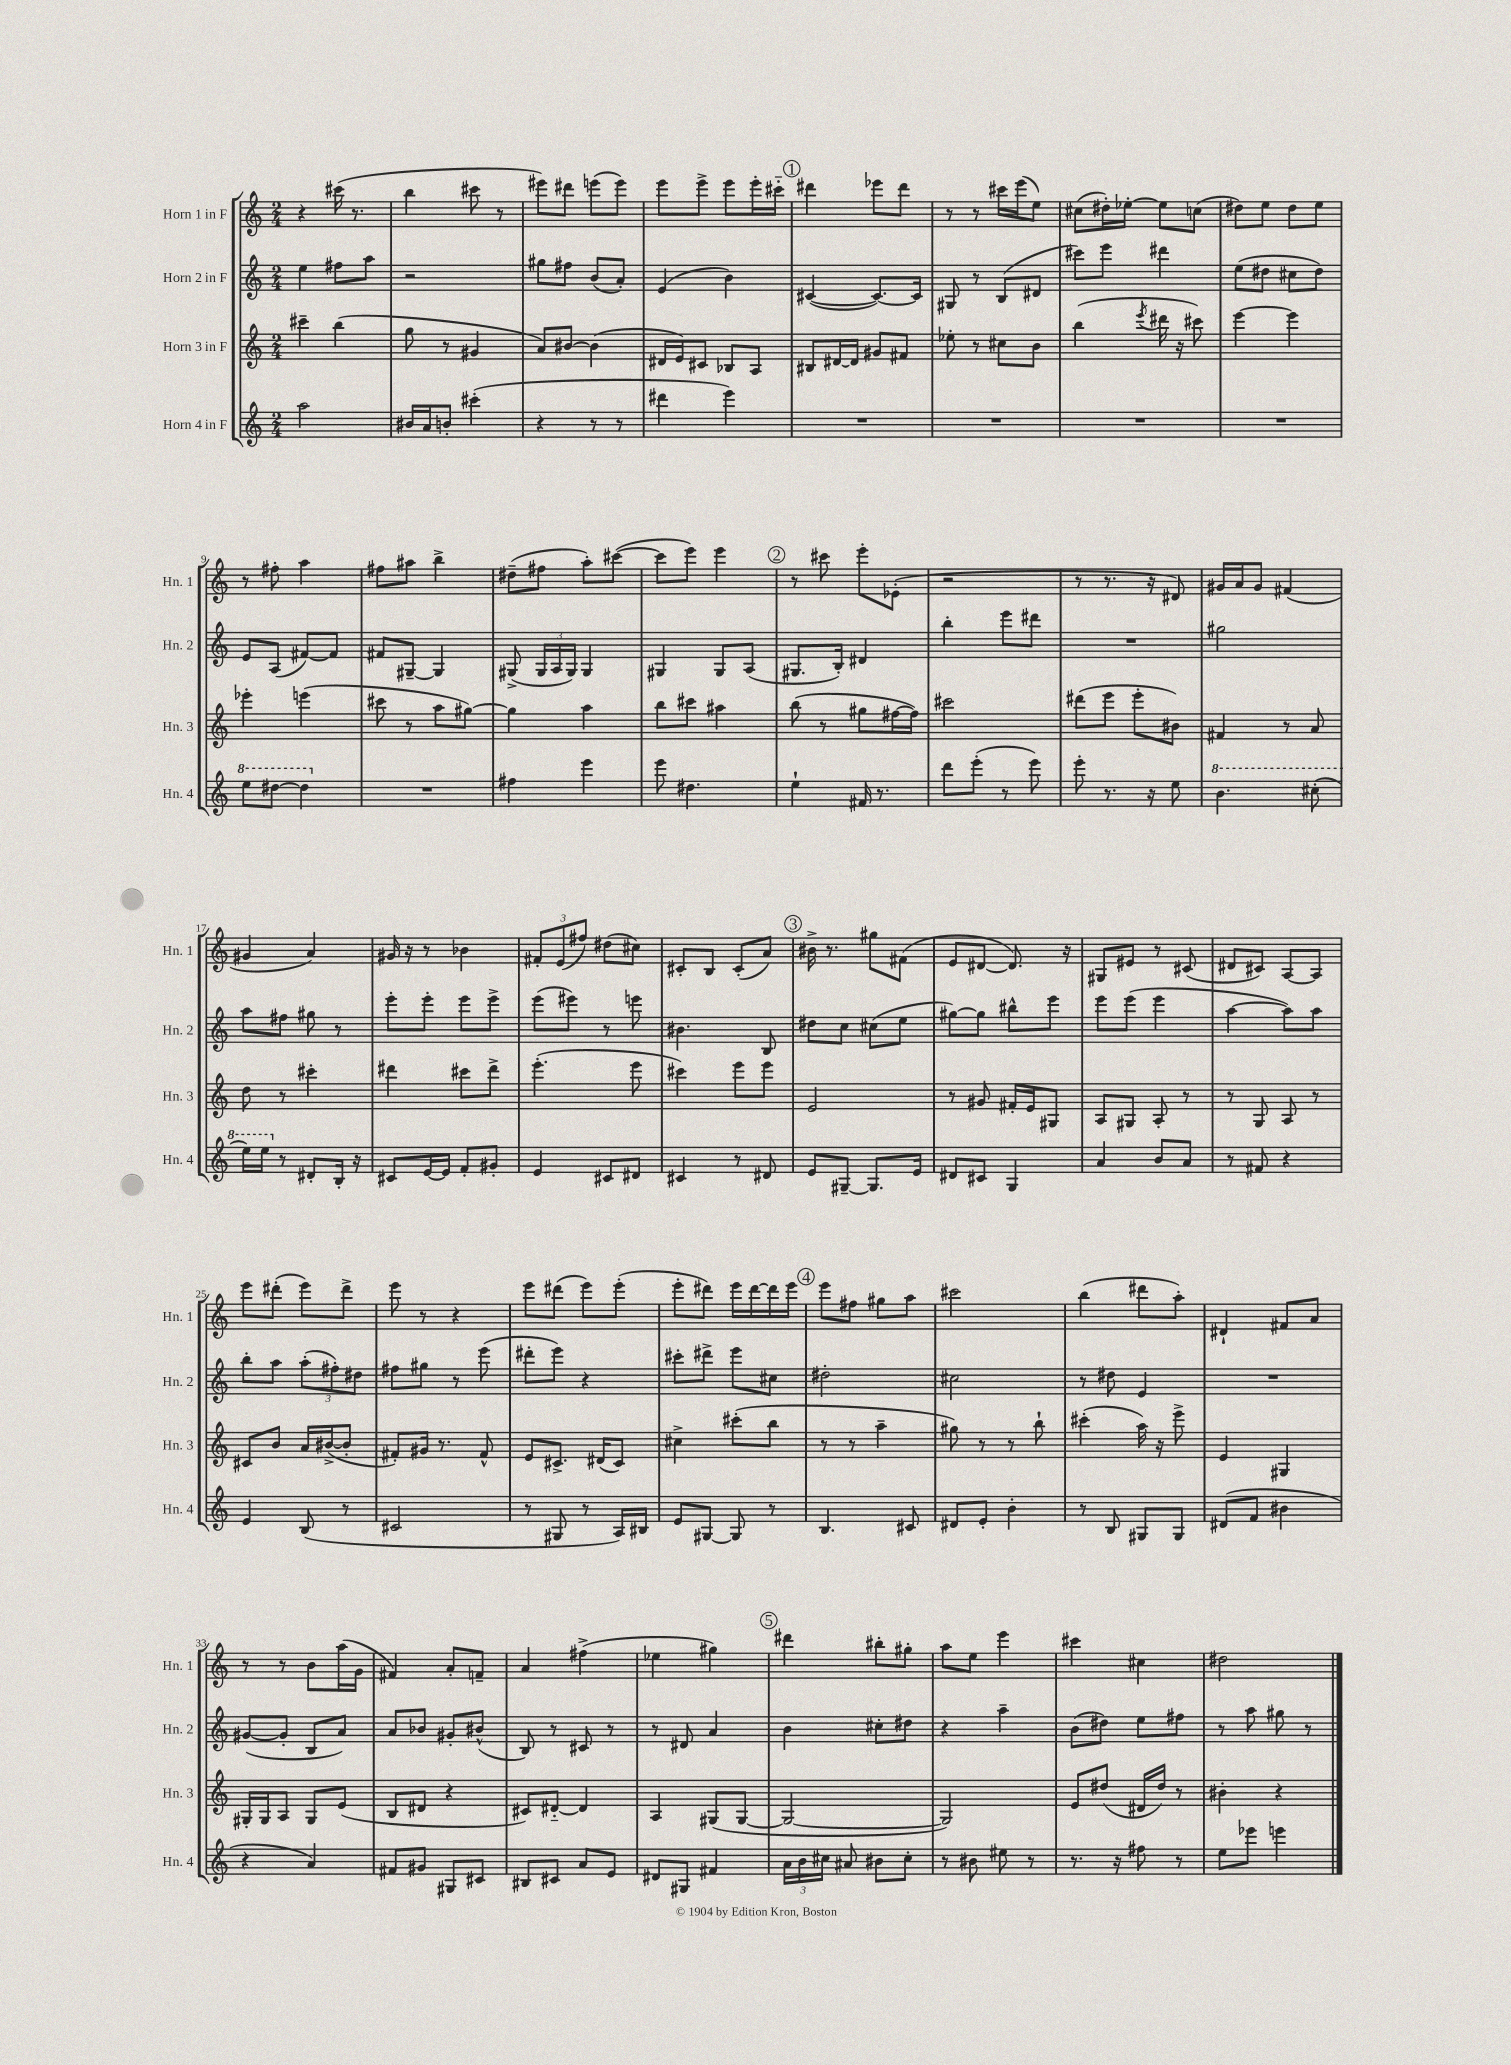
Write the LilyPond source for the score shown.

<<
\new StaffGroup <<
\new Staff = "s0" \with { instrumentName = "Horn 1 in F" shortInstrumentName = "Hn. 1" } {
    \clef treble \key c \major \numericTimeSignature \time 2/4
    \autoBeamOff r4 cis'''16( r8. |
    b''4 cis'''8 r8 |
    eis'''8[) dis'''8] e'''8[( e'''8]) |
    e'''8[ e'''8]-> e'''8[ e'''16-. cis'''16]-_ |
    \mark \markup { \circle "1" } dis'''4 ees'''8[ dis'''8] |
    r8 r8 cis'''16[ e'''16( e''8]) |
    cis''8[( dis''16-.) ees''16]~-. ees''8[ c''8]( |
    dis''8[) e''8] dis''8[ e''8] |
    r8 fis''8-. a''4 |
    fis''8[ ais''8] b''4-> |
    dis''8[--( fis''8] a''8[-.) cis'''8]~( |
    cis'''8[ e'''8]) e'''4 |
    \mark \markup { \circle "2" } r8 cis'''8 e'''8[-. ees'8]-.( |
    r2 |
    r8 r8. r16 dis'8) |
    gis'16[ a'16 gis'8] fis'4( |
    gis'4 a'4) |
    gis'16 r16 r8 bes'4 |
    \tuplet 3/2 { fis'8[-. e'8( fis''8]) } dis''8[( cis''8]) |
    cis'8[-. b8] cis'8[-.( a'8]) |
    \mark \markup { \circle "3" } bis'16-> r8. gis''8[ fis'8]( |
    e'8[ dis'8]~ dis'8.) r16 |
    gis8[ eis'8] r8 cis'8( |
    dis'8[ cis'8]) a8[~ a8] |
    e'''8[ dis'''8]-.( e'''8[) dis'''8]-> |
    e'''8 r8 r4 |
    e'''8[ dis'''8]( e'''8[) e'''8]-.( |
    e'''8[-. dis'''8]) e'''16[ dis'''16~ dis'''16 e'''16] |
    \mark \markup { \circle "4" } e'''8[ fis''8] gis''8[ a''8] |
    cis'''2 |
    b''4( dis'''8[ a''8]-.) |
    dis'4-! fis'8[ a'8] |
    r8 r8 b'8[ a''16( g'16] |
    fis'4) a'8[-. f'8]-- |
    a'4 fis''4->( |
    ees''4 gis''4) |
    \mark \markup { \circle "5" } dis'''4 bis''8[-. gis''8]-. |
    a''8[ e''8] e'''4 |
    cis'''4 cis''4 |
    dis''2 \bar "|." |
}
\new Staff = "s1" \with { instrumentName = "Horn 2 in F" shortInstrumentName = "Hn. 2" } {
    \clef treble \key c \major \numericTimeSignature \time 2/4
    \autoBeamOff e''4 fis''8[ a''8] |
    r2 |
    gis''8[ fis''8] b'8[( a'8]-.) |
    e'4( b'4) |
    \mark \markup { \circle "1" } cis'4~( cis'8.[~) cis'16] |
    gis8 r8 b8[( dis'8] |
    cis'''8[) e'''8] dis'''4 |
    e''8[( dis''8] cis''8[ dis''8]) |
    e'8[ a8]( fis'8[~) fis'8] |
    fis'8[ gis8]~-- gis4 |
    gis8->( \tuplet 3/2 { gis16[ a16 gis16]) } gis4 |
    gis4 gis8[ a8]( |
    \mark \markup { \circle "2" } gis8.[ b16]-.) dis'4 |
    b''4-. e'''8[ dis'''8] |
    R2 |
    gis''2 |
    a''8[ fis''8] gis''8 r8 |
    e'''8[-. e'''8]-. e'''8[ e'''8]-> |
    e'''8[( eis'''8]) r8 e'''8 |
    bis'4. b8 |
    \mark \markup { \circle "3" } dis''8[ c''8] cis''8[( e''8] |
    gis''8[~) gis''8] bis''8[-^ e'''8] |
    e'''8[ e'''8]( e'''4 |
    a''4~ a''8[) a''8] |
    b''8[-. a''8] \tuplet 3/2 { a''8[-.( fis''8-.) dis''8] } |
    fis''8[ gis''8] r8 e'''8( |
    dis'''8[-. e'''8]) r4 |
    cis'''8[-. dis'''8]-> e'''8[ cis''8] |
    \mark \markup { \circle "4" } dis''2-. |
    cis''2 |
    r8 dis''8 e'4 |
    R2 |
    gis'8[~( gis'8]-. b8[ a'8]) |
    a'8[ bes'8] gis'8[-. bis'8]-^( |
    b8) r8 cis'8 r8 |
    r8 dis'8 a'4 |
    \mark \markup { \circle "5" } b'4 cis''8[-. dis''8] |
    r4 a''4-- |
    b'8[( dis''8]) e''8[ fis''8] |
    r8 a''8 gis''8 r8 \bar "|." |
}
\new Staff = "s2" \with { instrumentName = "Horn 3 in F" shortInstrumentName = "Hn. 3" } {
    \clef treble \key c \major \numericTimeSignature \time 2/4
    \autoBeamOff cis'''4-- b''4( |
    g''8 r8 gis'4 |
    a'8[) bis'8]~ bis'4( |
    dis'16[ e'16) cis'8] bes8[ a8] |
    \mark \markup { \circle "1" } bis8[ dis'16~ dis'16] gis'8[ fis'8] |
    ees''8-. r8 cis''8[ b'8] |
    b''4( \acciaccatura { e'''8 } dis'''16 r16 cis'''8) |
    e'''4~ e'''4 |
    ees'''4-. e'''4( |
    cis'''8 r8 a''8[ gis''8]~) |
    gis''4 a''4 |
    b''8[ cis'''8] ais''4 |
    \mark \markup { \circle "2" } b''8( r8 gis''8[ fis''16~ fis''16]) |
    cis'''2 |
    dis'''8[( e'''8] e'''8[-. bis'8]) |
    fis'4 r8 a'8 |
    d''8 r8 cis'''4-. |
    dis'''4 cis'''8[ dis'''8]-> |
    e'''4.-.( e'''8 |
    cis'''4) e'''8[ e'''8] |
    \mark \markup { \circle "3" } e'2 |
    r8 gis'8 fis'16[-. e'16 gis8] |
    a8[ gis8] a8-. r8 |
    r8 g8 a8 r8 |
    cis'8[ b'8] a'16[ bis'16~->( bis'8]-. |
    fis'8[-.) gis'16] r8. fis'8-^ |
    e'8[ cis'8.]-> dis'16[( cis'8]) |
    cis''4-> cis'''8[-.( b''8] |
    \mark \markup { \circle "4" } r8 r8 a''4-- |
    gis''8) r8 r8 b''8-! |
    cis'''4-.( a''16) r16 e'''8-> |
    e'4 gis4 |
    gis16[-. gis16 a8] gis8[ e'8]( |
    b8[ dis'8] r4 |
    cis'8[) dis'8]~-_ dis'4 |
    a4 gis8[( gis8]~ |
    \mark \markup { \circle "5" } gis2~ |
    gis2) |
    e'8[ dis''8]( dis'16[ dis''16]) r8 |
    bis'4-. r4 \bar "|." |
}
\new Staff = "s3" \with { instrumentName = "Horn 4 in F" shortInstrumentName = "Hn. 4" } {
    \clef treble \key c \major \numericTimeSignature \time 2/4
    \autoBeamOff a''2 |
    bis'16[ a'16 b'8]-. cis'''4-.( |
    r4 r8 r8 |
    dis'''4 e'''4) |
    \mark \markup { \circle "1" } R2 |
    R2 |
    R2 |
    R2 |
    \ottava #1 e'''8[ dis'''8]~ dis'''4 \ottava #0 |
    R2 |
    fis''4 e'''4 |
    e'''8 dis''4. |
    \mark \markup { \circle "2" } e''4-! fis'16 r8. |
    d'''8[ e'''8]-.( r8 e'''8) |
    e'''8-. r8. r16 e''8 |
    \ottava #1 b''4. cis'''8-.( |
    e'''16[) e'''16] \ottava #0 r8 dis'8[-. b16]-. r16 |
    cis'8[ e'16~ e'16] f'8[-. gis'8]-. |
    e'4 cis'8[ dis'8] |
    cis'4 r8 dis'8 |
    \mark \markup { \circle "3" } e'8[ gis8]~-- gis8.[ e'16] |
    dis'8[ cis'8] g4 |
    a'4 b'8[ a'8] |
    r8 fis'8 r4 |
    e'4 b8( r8 |
    cis'2 |
    r8 gis8 r8 a16[) bis16] |
    e'8[ gis8]~ gis8 r8 |
    \mark \markup { \circle "4" } b4. cis'8 |
    dis'8[ e'8]-. b'4-. |
    r8 b8 gis8[ gis8] |
    dis'8[( f'8] bis'4 |
    r4 a'4) |
    fis'8[ gis'8] gis8[ cis'8] |
    bis8[ cis'8] a'8[ e'8] |
    dis'8[ gis8] fis'4 |
    \mark \markup { \circle "5" } \tuplet 3/2 { a'16[ b'16 cis''16] } ais'8 bis'8[ cis''8]-. |
    r8 bis'8 eis''8 r8 |
    r8. r16 fis''8 r8 |
    e''8[ ees'''8] e'''4 \bar "|." |
}
>>
>>
